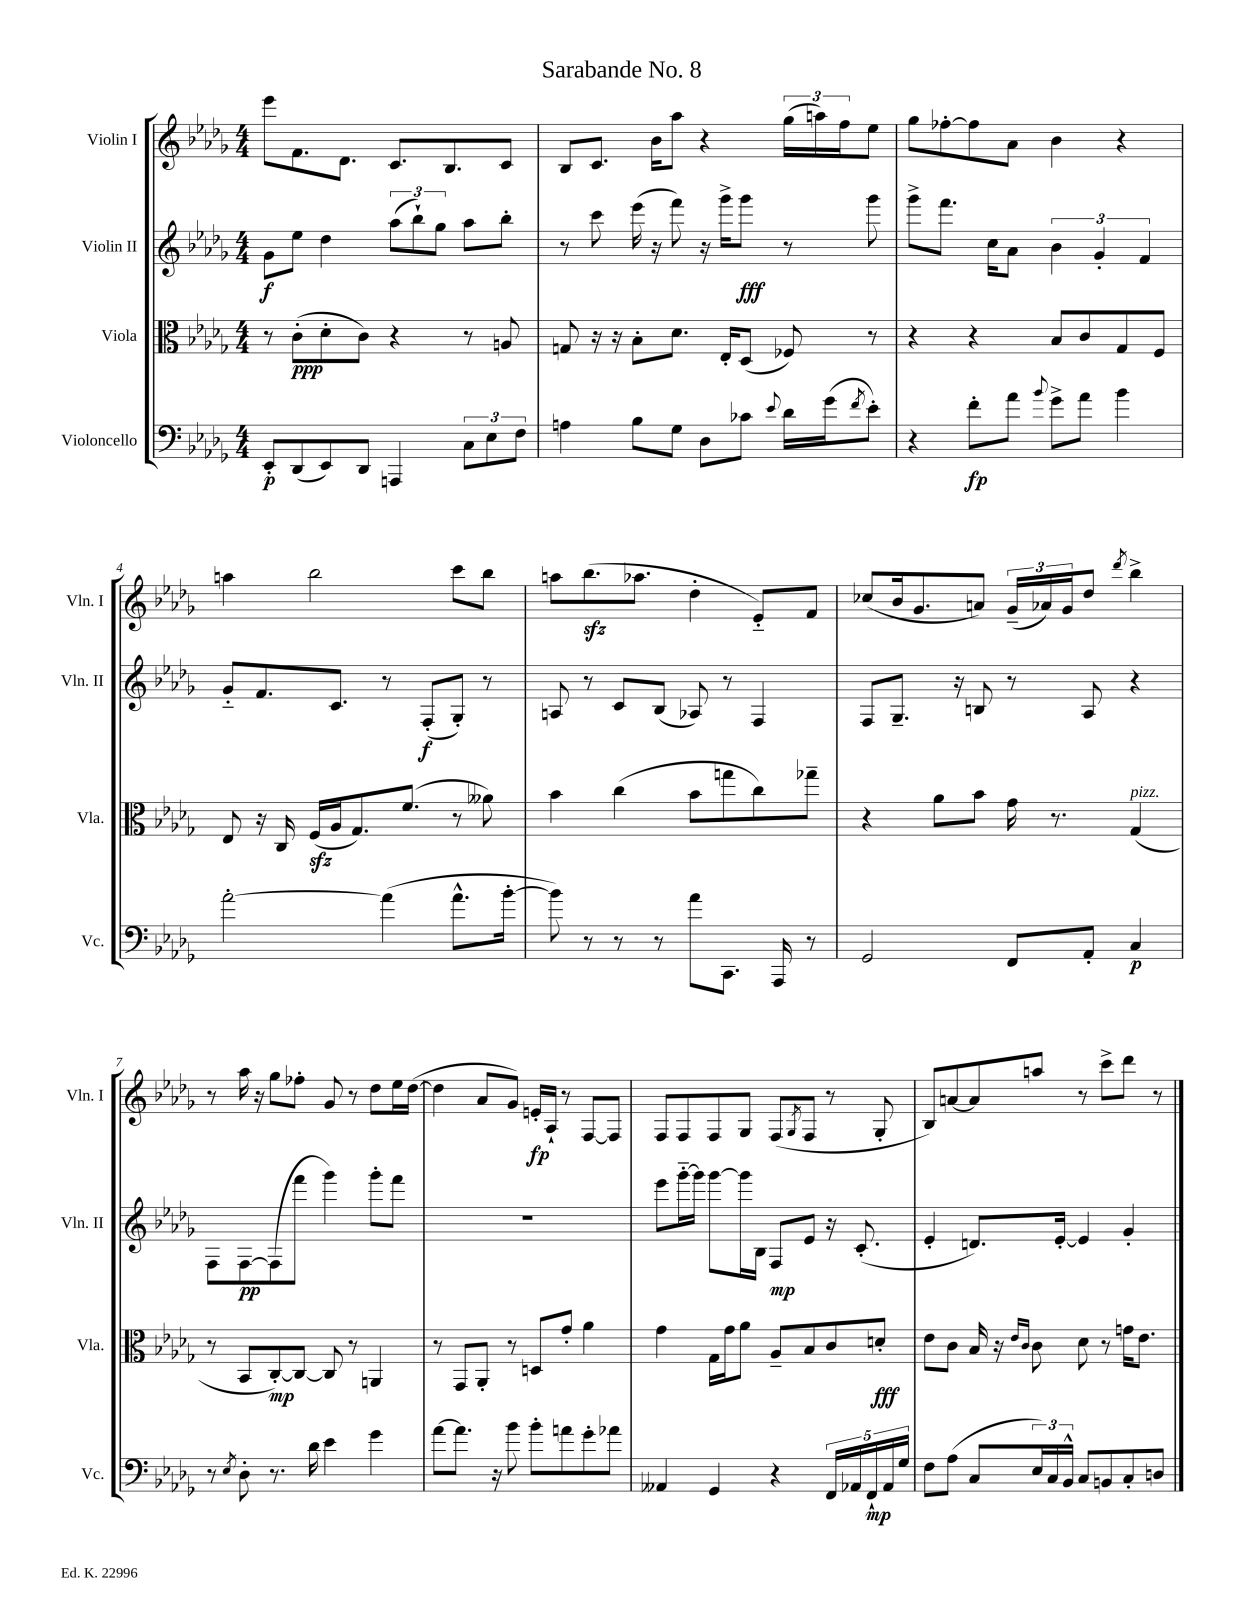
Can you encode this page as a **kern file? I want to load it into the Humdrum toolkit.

**kern	**dynam	**kern	**dynam	**kern	**dynam	**kern	**dynam
*part4	*part4	*part3	*part3	*part2	*part2	*part1	*part1
*staff4	*staff4	*staff3	*staff3	*staff2	*staff2	*staff1	*staff1
*I"Violoncello	*	*I"Viola	*	*I"Violin II	*	*I"Violin I	*
*I'Vc.	*	*I'Vla.	*	*I'Vln. II	*	*I'Vln. I	*
*clefF4	*	*clefC3	*	*clefG2	*	*clefG2	*
*k[b-e-a-d-g-]	*	*k[b-e-a-d-g-]	*	*k[b-e-a-d-g-]	*	*k[b-e-a-d-g-]	*
*M4/4	*	*M4/4	*	*M4/4	*	*M4/4	*
=1	=1	=1	=1	=1	=1	=1	=1
8EE-'/L	p	8r	.	8g-\L	f	8eee-\L	.
(8DD-/	.	(8c'\L	ppp	8ee-\J	.	8.f\	.
8EE-/)	.	8d-'\	.	4dd-\	.	.	.
.	.	.	.	.	.	8.d-\J	.
8DD-/J	.	8c\J)	.	.	.	.	.
4AAAn/	.	4r	.	(12aa-\L	.	8.c/L	.
.	.	.	.	12bb-`\)	.	.	.
.	.	.	.	12gg-\J	.	.	.
.	.	.	.	.	.	8.B-/	.
12C\L	.	8r	.	8aa-\L	.	.	.
12E-\	.	.	.	.	.	.	.
.	.	8An/	.	8bb-'\J	.	8c/J	.
12F\J	.	.	.	.	.	.	.
=2	=2	=2	=2	=2	=2	=2	=2
4An\	.	8Gn/	.	8r	.	8B-/L	.
.	.	16r	.	8ccc\	.	8.c/J	.
.	.	16r	.	.	.	.	.
8B-\L	.	8B-'\L	.	(16eee-\	.	.	.
.	.	.	.	16r	.	16b-\KL	.
8G-\J	.	8.d-\J	.	8fff\)	.	8aa-\J	.
8D-\L	.	.	.	16r	.	4r	.
.	.	16E-'/KL	.	16ggg-^\KL	.	.	.
8c-X\J	.	(8D-/J	.	8ggg-\J	fff	.	.
8qqe-/	.	.	.	.	.	.	.
16d-\LL	.	8F-X/)	.	8r	.	(24gg-\LL	.
.	.	.	.	.	.	24aan\)	.
(16g-\J	.	.	.	.	.	.	.
.	.	.	.	.	.	24ff\J	.
8qf/	.	.	.	.	.	.	.
8e-'\J)	.	8r	.	8ggg-\	.	8ee-\J	.
=3	=3	=3	=3	=3	=3	=3	=3
4r	.	4r	.	8ggg-^\L	.	8gg-\L	.
.	.	.	.	8.fff\J	.	[8ff-X'\	.
8f'\L	fp	4r	.	.	.	8ff-\]	.
.	.	.	.	16cc\KL	.	.	.
8a-\J	.	.	.	8a-\J	.	8a-\J	.
8qqb-/	.	.	.	.	.	.	.
8g-^\L	.	8B-/L	.	6b-\	.	4b-\	.
8a-\J	.	8c/	.	.	.	.	.
.	.	.	.	6g-'/	.	.	.
4b-\	.	8G-/	.	.	.	4r	.
.	.	.	.	6f/	.	.	.
.	.	8F/J	.	.	.	.	.
!!LO:LB:g=z
=4	=4	=4	=4	=4	=4	=4	=4
[2a-'\	.	8E-/	.	8g-/L	.	4aan\	.
.	.	16r	.	8.f/	.	.	.
.	.	16C/	.	.	.	.	.
.	.	(16Fzz/LL	.	.	.	2bb-\	.
.	.	16A-/J	.	8.c/J	.	.	.
.	.	8.G-/)	.	.	.	.	.
(4a-\]	.	.	.	8r	.	.	.
.	.	(8.f/J	.	.	.	.	.
.	.	.	.	(8F'/L	f	.	.
8.a-^^\L	.	8r	.	8G-'/J)	.	8ccc\L	.
.	.	8a--X\)	.	8r	.	8bb-\J	.
[16b-'\Jk	.	.	.	.	.	.	.
=5	=5	=5	=5	=5	=5	=5	=5
8b-\])	.	4b-\	.	8An/	.	8aan\L	.
8r	.	.	.	8r	.	(8.bb-zz\	.
8r	.	(4cc\	.	8c/L	.	.	.
.	.	.	.	.	.	8.aa-X\J	.
8r	.	.	.	(8B-/J	.	.	.
8a-\L	.	8b-\L	.	8A-X/)	.	4dd-'\	.
8.CC\J	.	8ggn\	.	8r	.	.	.
.	.	8cc\)	.	4F/	.	8e-/L)	.
16AAA-/	.	.	.	.	.	.	.
8r	.	8gg-X~\J	.	.	.	8f/J	.
=6	=6	=6	=6	=6	=6	=6	=6
2GG-/	.	4r	.	8F/L	.	(8cc-X/L	.
.	.	.	.	8.G-~/J	.	16b-/k	.
.	.	.	.	.	.	8.g-/	.
.	.	8a-\L	.	.	.	.	.
.	.	.	.	16r	.	.	.
.	.	8b-\J	.	8Bn/	.	8an/J)	.
8FF/L	.	16g-\	.	8r	.	(24g-~/LL	.
.	.	.	.	.	.	24a-X/)	.
.	.	8.r	.	.	.	.	.
.	.	.	.	.	.	24g-/J	.
8AA-'/J	.	.	.	8A-/	.	8dd-/J	.
.	.	.	.	.	.	8qddd-/	.
!	!	!LO:TX:a:i:t=pizz.	!	!	!	!	!
4C/	p	(4G-/	.	4r	.	4bb-^\	.
!!LO:LB:g=z
=7	=7	=7	=7	=7	=7	=7	=7
8r	.	8r	.	8F\L	.	8r	.
8qE-/	.	.	.	.	.	.	.
8D-'\	.	8BB-/L	.	[8F\	pp	16aa-\	.
.	.	.	.	.	.	16r	.
8.r	.	[8C'/)	mp	(8F\]	.	8gg-\L	.
.	.	8C/J_	.	8fff\J	.	8ff-X'\J	.
16d-\	.	.	.	.	.	.	.
4e-\	.	8C/]	.	4ggg-\)	.	8g-/	.
.	.	8r	.	.	.	8r	.
4g-\	.	4AAn/	.	8ggg-'\L	.	8dd-\L	.
.	.	.	.	8fff\J	.	16ee-\L	.
.	.	.	.	.	.	([16dd-\JJ	.
=8	=8	=8	=8	=8	=8	=8	=8
[8a-\L	.	8r	.	1r	.	4dd-\]	.
8.a-\J]	.	8GG-/L	.	.	.	.	.
.	.	8AA-'/J	.	.	.	8a-/L	.
16r	.	.	.	.	.	.	.
8b-\	.	8r	.	.	.	8g-/J)	.
8b-'\L	.	8Dn/L	.	.	.	16en'/LL	fp
.	.	.	.	.	.	16A-`/JJ	.
8an\	.	8g-'/J	.	.	.	8r	.
8g-'\	.	4a-\	.	.	.	[8F/L	.
8a-X\J	.	.	.	.	.	8F/J]	.
=9	=9	=9	=9	=9	=9	=9	=9
4AA--X/	.	4g-\	.	8eee-\L	.	8F/L	.
.	.	.	.	[16ggg-\L	.	8F/	.
.	.	.	.	16ggg-\JJ]	.	.	.
4GG-/	.	16G-\LL	.	[8ggg-\L	.	8F/	.
.	.	16g-\J	.	.	.	.	.
.	.	8a-\J	.	16ggg-\L]	.	8G-/J	.
.	.	.	.	16B-\JJ	.	.	.
4r	.	8A-~/L	.	8F/L	mp	(8F/L	.
.	.	.	.	.	.	8qG-/	.
.	.	8B-/	.	8e-/J	.	8F/J	.
20FF/LL	.	8c/	.	16r	.	8r	.
20AA-X/	.	.	.	.	.	.	.
.	.	.	.	(8.c'/	.	.	.
20FF`/	mp	.	.	.	.	.	.
.	.	8dn'/J	fff	.	.	8G-'/	.
20AA-/	.	.	.	.	.	.	.
20G-/JJ	.	.	.	.	.	.	.
=10	=10	=10	=10	=10	=10	=10	=10
8F\L	.	8e-\L	.	4e-'/	.	8B-/L)	.
(8A-\J	.	8c\J	.	.	.	[8an/	.
8C/L	.	16B-/	.	8.dn/L)	.	8a/]	.
.	.	16r	.	.	.	.	.
.	.	16qqe-/LL	.	.	.	.	.
.	.	16qqc/JJ	.	.	.	.	.
24E-/L)	.	8c\	.	.	.	8aan/J	.
24C/	.	.	.	.	.	.	.
.	.	.	.	[16e-'/Jk	.	.	.
24BB-^^/JJ	.	.	.	.	.	.	.
8C/L	.	8d-\	.	4e-/]	.	8r	.
8BBn/	.	8r	.	.	.	8ccc^\L	.
8C'/	.	16gn\KL	.	4g-'/	.	8ddd-\J	.
.	.	8.e-\J	.	.	.	.	.
8Dn/J	.	.	.	.	.	8r	.
==	==	==	==	==	==	==	==
*-	*-	*-	*-	*-	*-	*-	*-
